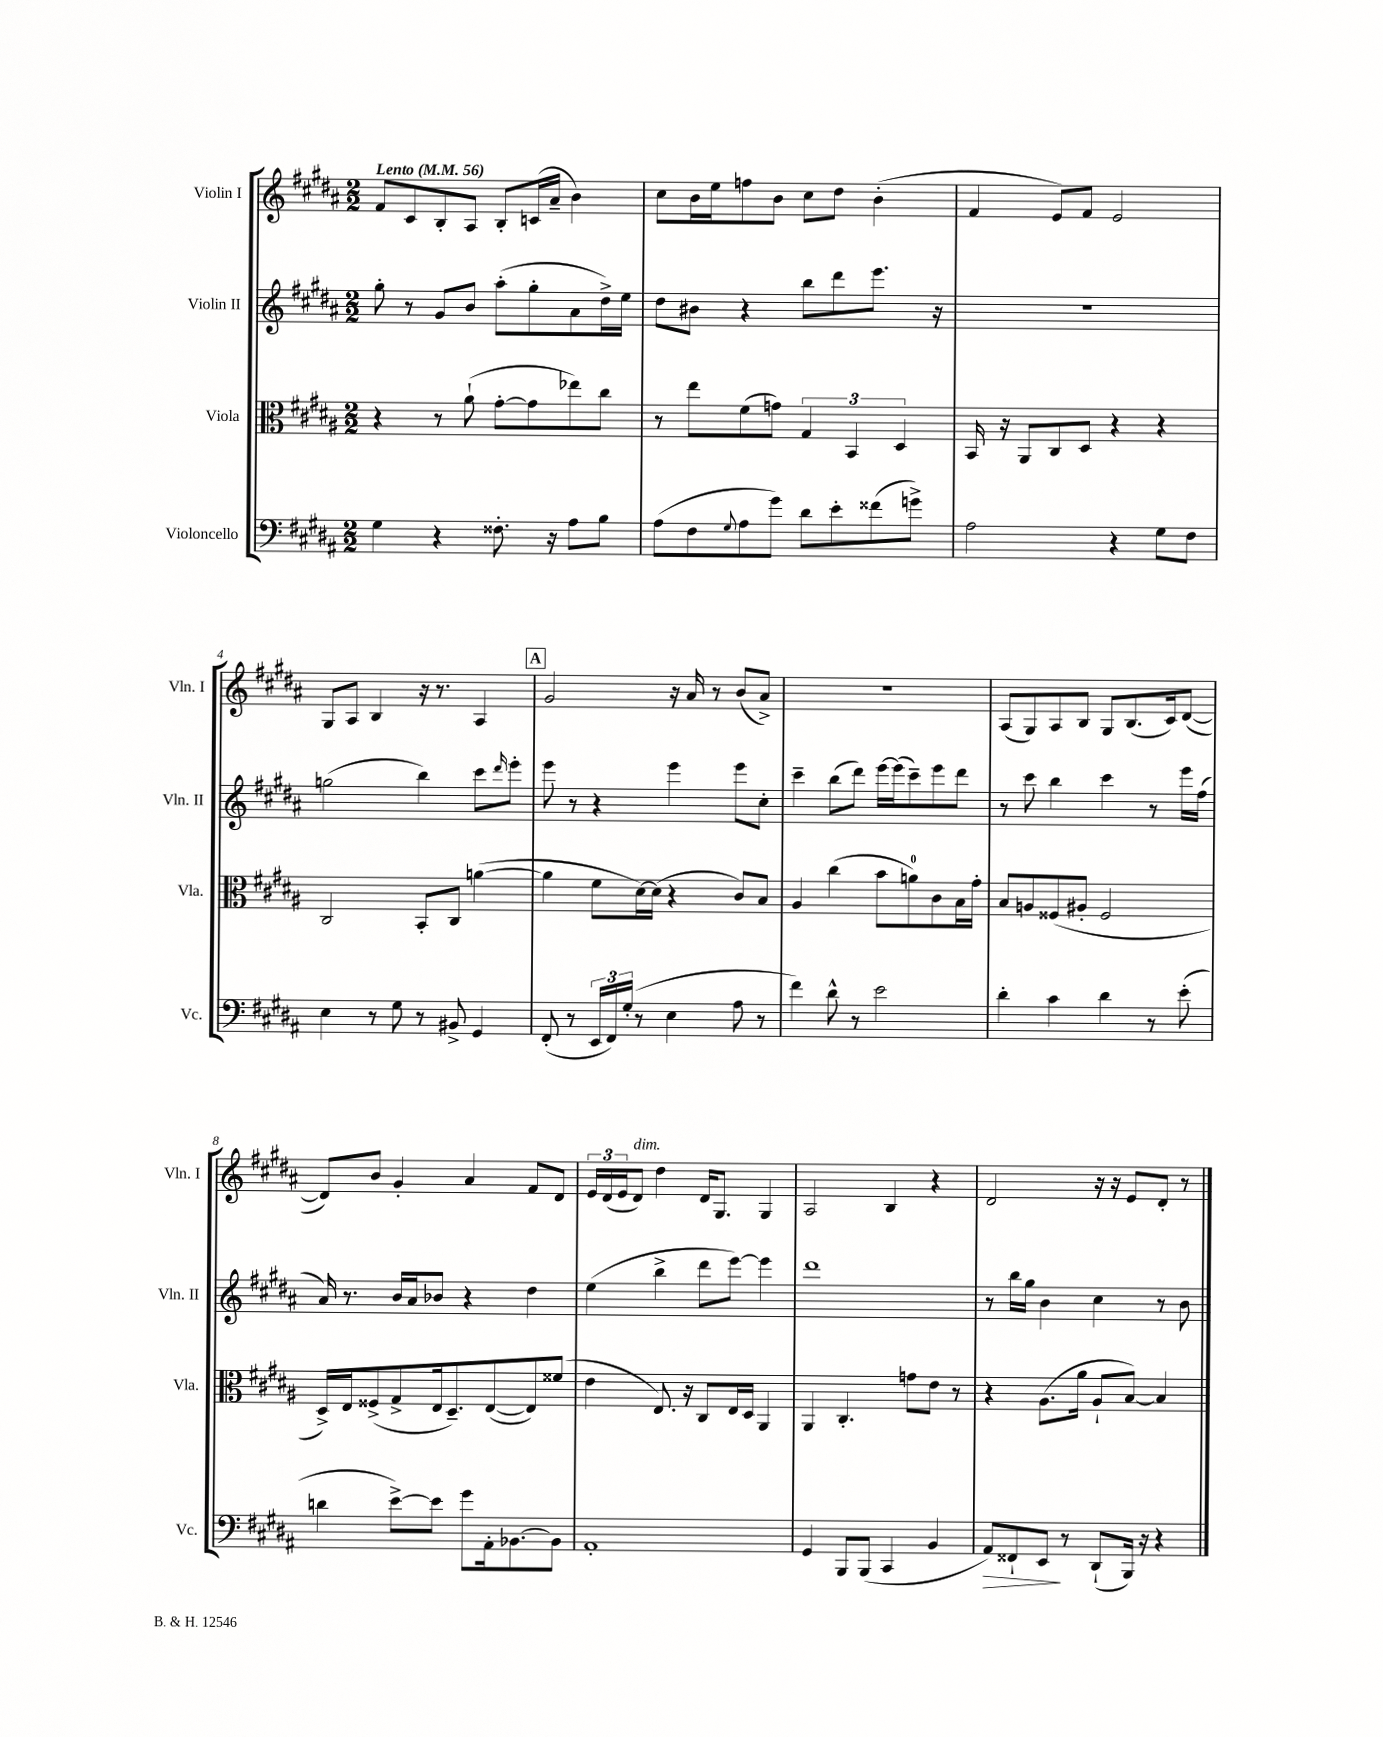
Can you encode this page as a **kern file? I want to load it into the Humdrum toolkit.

**kern	**kern	**kern	**kern
*staff4	*staff3	*staff2	*staff1
*clefF4	*clefC3	*clefG2	*clefG2
*k[f#c#g#d#a#]	*k[f#c#g#d#a#]	*k[f#c#g#d#a#]	*k[f#c#g#d#a#]
*M2/2	*M2/2	*M2/2	*M2/2
*MM56	*MM56	*MM56	*MM56
4G#	4r	8gg#'	8f#
.	.	8r	8c#
4r	8r	8g#	8B'
.	(8a#`	8b	8A#
8.F##'	[8g#'	(8aa#'	8B'
.	8g#]	8gg#'	(16c
16r	.	.	16a#~
8A#	8ee-)	8a#	4b)
8B	8cc#	16dd#^)	.
.	.	16ee	.
=	=	=	=
(8A#	8r	8dd#	8cc#
8F#	8ee	8b#	16b
.	.	.	16ee
8qqG#	.	.	.
8A#	(8f#	4r	8ff
8g#)	8g)	.	8b
8d#	6G#	8bb	8cc#
8e'	.	8ddd#	8dd#
.	6BB	.	.
(8f##	.	8.eee	(4b'
.	6D#	.	.
8g^)	.	.	.
.	.	16r	.
=	=	=	=
2A#	16BB	1r	4f#
.	16r	.	.
.	8AA#	.	.
.	8C#	.	8e)
.	8D#	.	8f#
4r	4r	.	2e
8G#	4r	.	.
8F#	.	.	.
=	=	=	=
4E	2C#	(2gg	8G#
.	.	.	8A#
8r	.	.	4B
8G#	.	.	.
8r	8BB'	4bb)	16r
.	.	.	8.r
8BB#^	8C#	.	.
4GG#	([4a	8ccc#	4A#
.	.	16qqddd#	.
.	.	8eee'	.
=	=	=	=
(8FF#'	4a]	8eee	2g#
8r	.	8r	.
24EE	8f#	4r	.
24FF#)	.	.	.
(24G#'	.	.	.
8r	[16d#)	.	.
.	(16d#]	.	.
4E	4r	4eee	16r
.	.	.	16a#
.	.	.	8r
8A#	8c#)	8eee	(8b
8r	8B	8cc#'	8a#^)
=	=	=	=
4f#)	4A#	4ccc#~	1r
8d#^^	(4cc#	(8bb	.
8r	.	8ddd#)	.
2e	8b	[16eee	.
.	.	(16eee]	.
.	8a)	8ccc#~)	.
.	8c#	8eee	.
.	16B	8ddd#	.
.	16g#'	.	.
=	=	=	=
4d#'	8B	8r	(8A#
.	8A	8ccc#	8G#)
4c#	(8F##	4bb	8A#
.	8A#'	.	8B
4d#	2F##	4ccc#	8G#
.	.	.	(8.B
8r	.	8r	.
.	.	.	16c#)
(8e'	.	16eee	([8d#
.	.	(16ff#	.
=	=	=	=
4d	16D#^)	16a#)	8d#])
.	16E	8.r	.
.	(8F##^	.	8b
[8e^)	8G#^	16b	4g#'
.	.	16a#	.
8e]	16E	8b-	.
.	8.D#~)	.	.
8g#	.	4r	4a#
16AA#'	([8E	.	.
[8.BB-	.	.	.
.	8E])	4dd#	8f#
8BB-]	(8f##	.	8d#
=	=	=	=
1AA#'	4e	(4ee	24e
.	.	.	(24d#
.	.	.	24e
.	.	.	8d#)
.	8.E)	4bb^	4dd#
.	16r	.	.
.	8C#	8ddd#	16d#
.	.	.	8.G#
.	16E	[8eee)	.
.	16D#	.	.
.	4AA#	4eee]	4G#
=	=	=	=
4GG#	4AA#	1ddd#	2A#
8BBB	4.C#'	.	.
(8BBB	.	.	.
4CC#	.	.	4B
.	8g	.	.
4BB	8e	.	4r
.	8r	.	.
=	=	=	=
8AA#)	4r	8r	2d#
8FF##`	.	16bb	.
.	.	16gg#	.
8EE	(8.A#	4b	.
8r	.	.	.
.	16a#	.	.
(8DD#`	8A#`	4cc#	16r
.	.	.	16r
16BBB)	[8B)	.	8e
16r	.	.	.
4r	4B]	8r	8d#'
.	.	8b	8r
==	==	==	==
*-	*-	*-	*-
